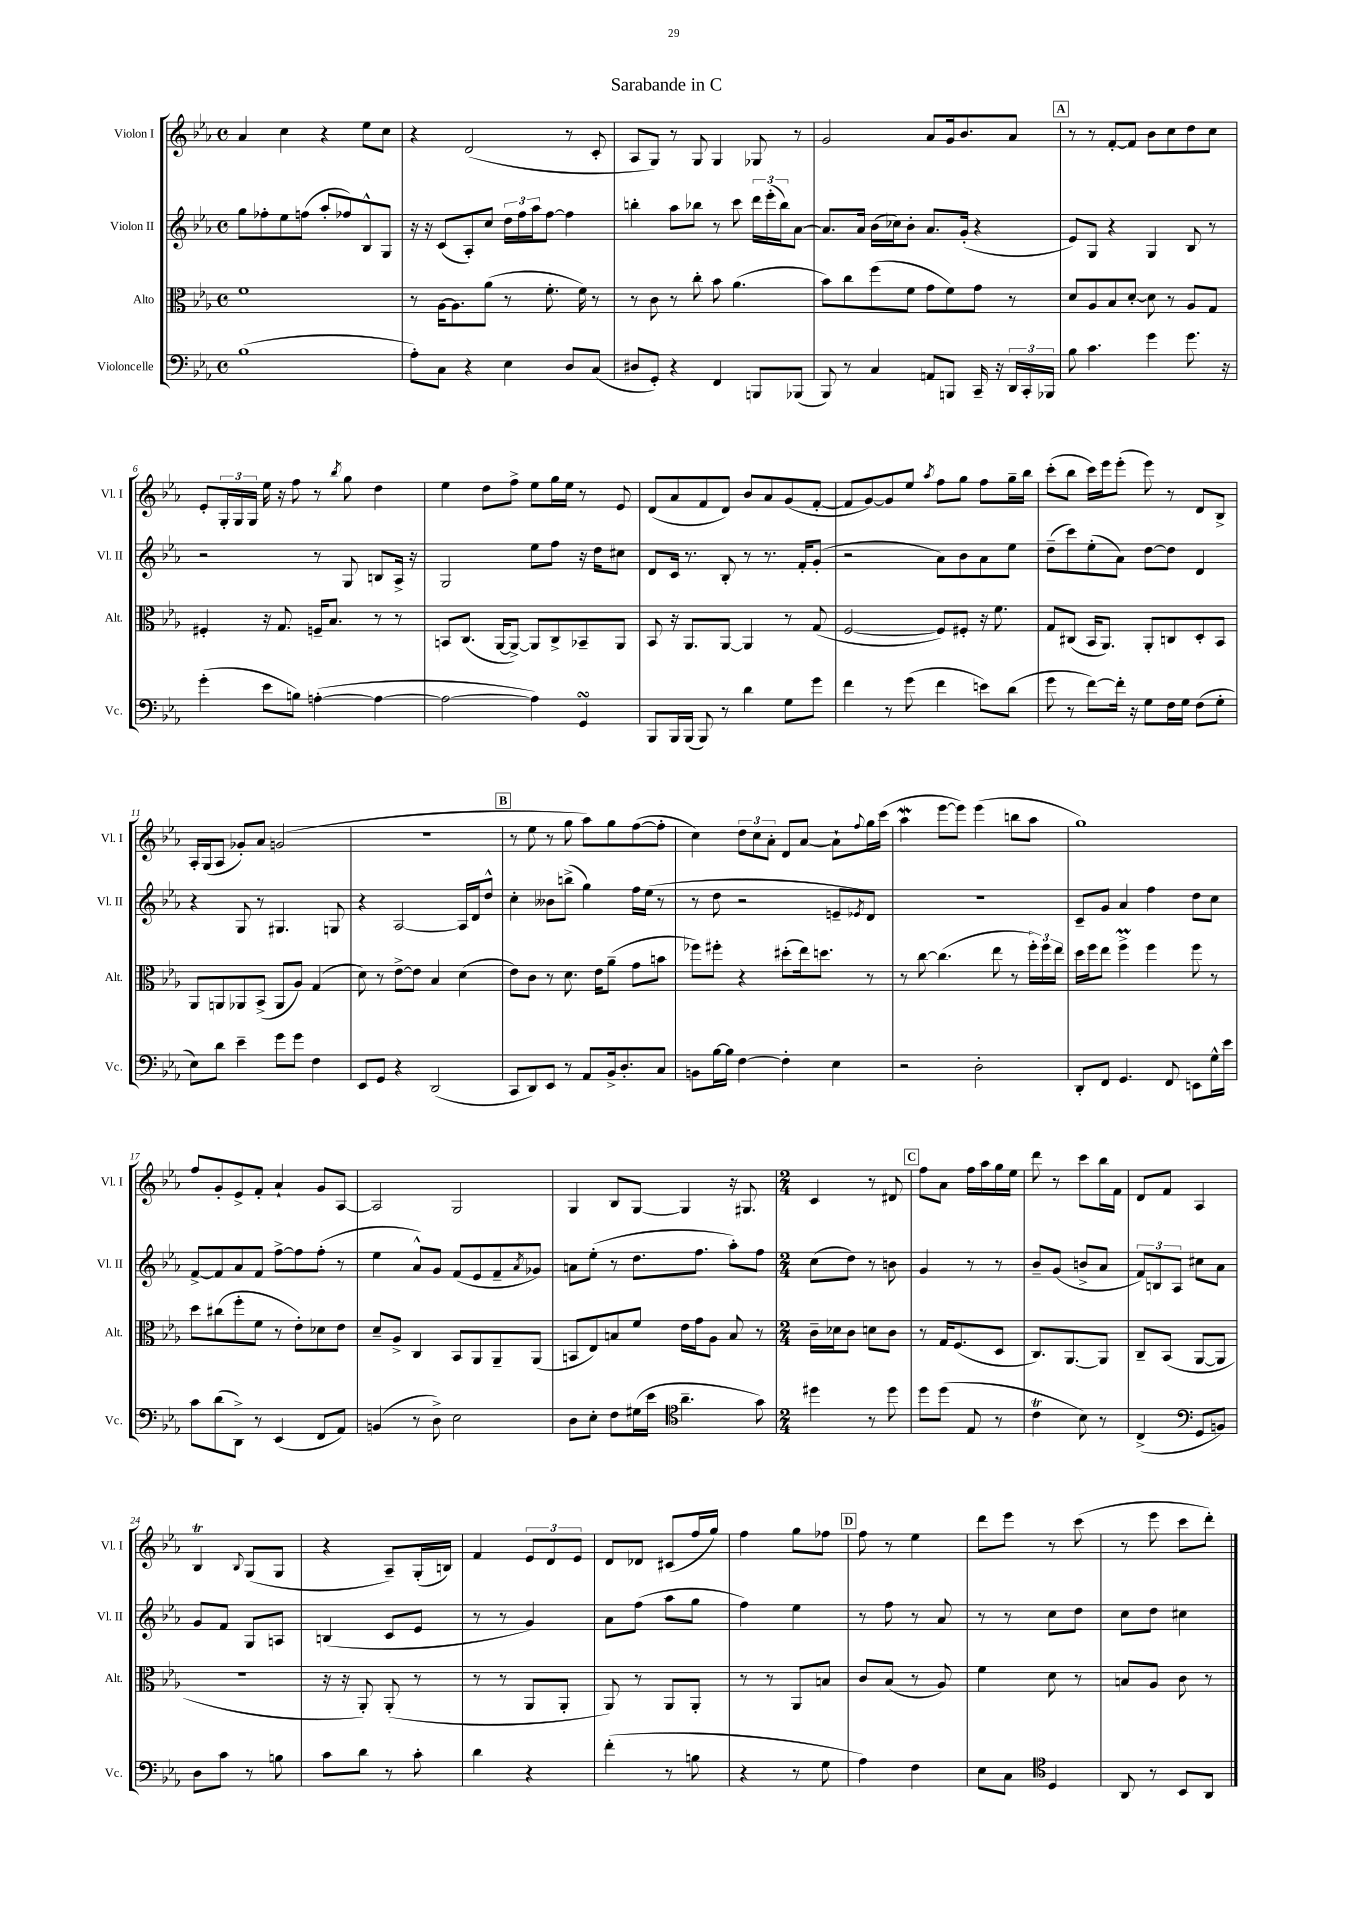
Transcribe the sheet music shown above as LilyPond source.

\header { title = "Sarabande in C" }
<<
\new StaffGroup <<
\new Staff = "s0" \with { instrumentName = "Violon I" shortInstrumentName = "Vl. I" } {
    \clef treble \key ees \major \defaultTimeSignature \time 4/4
    aes'4 c''4 r4 ees''8 c''8 |
    r4 d'2( r8 c'8-. |
    aes8 g8) r8 g8 g4 ges8 r8 |
    g'2 aes'8 g'16 bes'8. aes'8 |
    \mark \markup { \box "A" } r8 r8 f'8~-. f'8 bes'8 c''8 d''8 c''8 |
    ees'8-. \tuplet 3/2 { g16-. g16 g16 } ees''16 r16 f''8 r8 \acciaccatura { bes''8 } g''8 d''4 |
    ees''4 d''8 f''8-> ees''8 g''16 ees''16 r8 ees'8 |
    d'8( aes'8 f'8 d'8) bes'8 aes'8 g'8( f'8~-. |
    f'8 g'8~) g'8 ees''8 \acciaccatura { aes''8 } f''8 g''8 f''8 g''16-- bes''16 |
    c'''8-.( bes''8 c'''16) ees'''16 ees'''8-.( ees'''8) r8 d'8 bes8-> |
    aes16-. g16( aes8 ges'8-.) aes'8 g'2( |
    R1 |
    \mark \markup { \box "B" } r8 ees''8 r8 g''8 aes''8) g''8 f''8~( f''8-. |
    c''4) \tuplet 3/2 { d''8 c''8 aes'8-. } d'8 aes'8~ aes'8-! \appoggiatura { f''8 } g''16 c'''16( |
    aes''4\mordent ees'''8~ ees'''8) ees'''4( b''8 aes''8 |
    g''1) |
    f''8 g'8-. ees'8-> f'8-. aes'4-! g'8 aes8~ |
    aes2 g2 |
    g4 bes8 g8~ g4 r16 gis8. |
    \numericTimeSignature \time 2/4 c'4 r8 dis'8 |
    \mark \markup { \box "C" } f''8 aes'8 f''16 aes''16 g''16 ees''16 |
    d'''8 r8 c'''8 bes''16 f'16 |
    d'8 f'8 aes4 |
    bes4\trill \appoggiatura { bes8 } g8( g8 |
    r4 aes8--) g16-.( b16) |
    f'4 \tuplet 3/2 { ees'8 d'8 ees'8 } |
    d'8 des'8 cis'8( f''16 g''16) |
    f''4 g''8 fes''8 |
    \mark \markup { \box "D" } f''8 r8 ees''4 |
    d'''8 ees'''8 r8 c'''8( |
    r8 ees'''8 c'''8 d'''8-.) \bar "|." |
}
\new Staff = "s1" \with { instrumentName = "Violon II" shortInstrumentName = "Vl. II" } {
    \clef treble \key ees \major \defaultTimeSignature \time 4/4
    g''8 fes''8-. ees''8 f''8( aes''8-. fes''8) bes8-^ g8 |
    r16 r16 c'8( aes8-.) c''8 \tuplet 3/2 { d''16 f''16 aes''16 } f''8~ f''4 |
    b''4-. aes''8 bes''8 r8 c'''8 \tuplet 3/2 { d'''16 ees'''16-.( bes''16) } aes'8~ |
    aes'8. aes'16 bes'16( ces''16) bes'8-. aes'8. g'16-.( r4 |
    \mark \markup { \box "A" } ees'8) g8 r4 g4 bes8 r8 |
    r2 r8 g8 b8 aes16-> r16 |
    g2 ees''8 f''8 r16 d''16 cis''8 |
    d'8 c'16 r8. bes8-. r8 r8. f'16-. g'8-.( |
    r2 aes'8) bes'8 aes'8 ees''8 |
    d''8--( c'''8) ees''8-.( aes'8) d''8~ d''8 d'4 |
    r4 g8 r8 gis4. g8 |
    r4 aes2~ aes16 d'16 d''8-^ |
    \mark \markup { \box "B" } c''4-. beses'8 b''8->( g''4) f''16 ees''16( r8 |
    r8 d''8 r2 e'8-- \acciaccatura { ees'8 } d'8) |
    R1 |
    c'8-- g'8 aes'4 f''4 d''8 c''8 |
    f'8~-> f'8 aes'8 f'8 f''8~-> f''8 f''8-.( r8 |
    ees''4 aes'8-^) g'8 f'8( ees'8 f'8-- \acciaccatura { aes'8 } ges'8) |
    a'8 ees''8-.( r8 d''8. f''8. aes''8-.) f''8 |
    \numericTimeSignature \time 2/4 c''8( d''8) r8 b'8 |
    \mark \markup { \box "C" } g'4 r8 r8 |
    bes'8-- g'8( b'8-> aes'8 |
    \tuplet 3/2 { f'8) b8 aes8 } cis''8 aes'8 |
    g'8 f'8 g8 a8 |
    b4( c'8 ees'8 |
    r8 r8 g'4) |
    aes'8 f''8( aes''8 g''8 |
    f''4) ees''4 |
    \mark \markup { \box "D" } r8 f''8 r8 aes'8 |
    r8 r8 c''8 d''8 |
    c''8 d''8 cis''4 \bar "|." |
}
\new Staff = "s2" \with { instrumentName = "Alto" shortInstrumentName = "Alt." } {
    \clef alto \key ees \major \defaultTimeSignature \time 4/4
    f'1 |
    r8 aes16~ aes8. aes'8( r8 f'8.-. f'16) r8 |
    r8 c'8 r8 c''8-. bes'8 aes'4.( |
    bes'8) c''8 f''8( f'8 g'8 f'8) g'8 r8 |
    \mark \markup { \box "A" } d'8 aes8 bes8 d'8~-. d'8 r8 aes8 g8 |
    fis4-. r16 g8. f16-- bes8. r8 r8 |
    b,8 c8.( aes,16~ aes,8~->) aes,8 c8-> bes,8-- aes,8 |
    bes,8 r16 aes,8. aes,8~ aes,4 r8 g8( |
    f2~ f8) fis8-. r16 f'8. |
    g8 cis8( bes,16 aes,8.) aes,8-. c8 d8-. bes,8 |
    aes,8 a,8 aes,8 bes,8->( aes,8 aes8) g4( |
    d'8) r8 ees'8~-> ees'8 bes4 d'4( |
    \mark \markup { \box "B" } ees'8) c'8 r8 d'8. ees'16 aes'8--( g'8 b'8 |
    fes''8) fis''8-. r4 dis''8-.( ees''16) d''8. r8 |
    r8 c''8~ c''4.( ees''8 r8 \tuplet 3/2 { f''16-.) f''16 ees''16 } |
    d''16 f''16 ees''8 f''4->\prall f''4 f''8 r8 |
    d''8 cis''8( f''8-. f'8 r8 ees'8-.) des'8 ees'8 |
    d'8-- aes8-> c4 bes,8 aes,8 aes,8-- aes,8( |
    b,8 ees8) b8 f'8 ees'16 g'16 aes8 b8 r8 |
    \numericTimeSignature \time 2/4 c'16-- des'16 c'8 d'8 c'8 |
    \mark \markup { \box "C" } r8 g16 f8.( d8 |
    c8.) aes,8.~ aes,8 |
    c8-- bes,8( aes,8~ aes,8 |
    r2 |
    r16 r16 aes,8-.) aes,8-.( r8 |
    r8 r8 aes,8 aes,8-. |
    aes,8) r8 aes,8 aes,8-. |
    r8 r8 aes,8 b8 |
    \mark \markup { \box "D" } c'8 bes8( r8 aes8) |
    f'4 d'8 r8 |
    b8 aes8 c'8 r8 \bar "|." |
}
\new Staff = "s3" \with { instrumentName = "Violoncelle" shortInstrumentName = "Vc." } {
    \clef bass \key ees \major \defaultTimeSignature \time 4/4
    bes1( |
    aes8-.) c8 r4 ees4 d8 c8( |
    dis8 g,8-.) r4 f,4 b,,8 bes,,8( |
    bes,,8) r8 c4 a,8 b,,8 c,16-- r16 \tuplet 3/2 { d,16 c,16-. bes,,16 } |
    \mark \markup { \box "A" } bes8 c'4. g'4 g'8. r16 |
    g'4-.( ees'8 b8) a4~-.( a4~ |
    a2~ a4) g,4\turn |
    bes,,8 bes,,16 bes,,16( bes,,8) r8 d'4 g8 g'8 |
    f'4 r8 g'8( f'4 e'8) d'8( |
    g'8 r8 f'8~) f'16-. r16 g8 f16 g16 f8( g8-. |
    ees8) d'8 ees'4-- g'8 g'8 f4 |
    ees,8 g,8 r4 d,2( |
    \mark \markup { \box "B" } c,8 d,8) ees,8 r8 aes,8 bes,16-> d8.-. c8 |
    b,8 bes16~ bes16 f4~ f4-. ees4 |
    r2 d2-. |
    d,8-. f,8 g,4. f,8 e,8 g16-^ ees'16 |
    c'8 d'8( d,8->) r8 ees,4( f,8 aes,8) |
    b,4( r8 d8->) ees2 |
    d8 ees8-. f8 gis16( ees'16 \clef tenor aes'4.-- g'8) |
    \numericTimeSignature \time 2/4 dis''4 r8 dis''8 |
    \mark \markup { \box "C" } d''8 d''8( ees8 r8 |
    c'4\trill bes8) r8 |
    c4->( \clef bass g,8 b,8) |
    d8 c'8 r8 b8 |
    c'8 d'8 r8 c'8-. |
    d'4 r4 |
    f'4-.( r8 b8 |
    r4 r8 g8 |
    \mark \markup { \box "D" } aes4) f4 |
    ees8 c8 \clef tenor d4 |
    aes,8 r8 bes,8 aes,8 \bar "|." |
}
>>
>>
